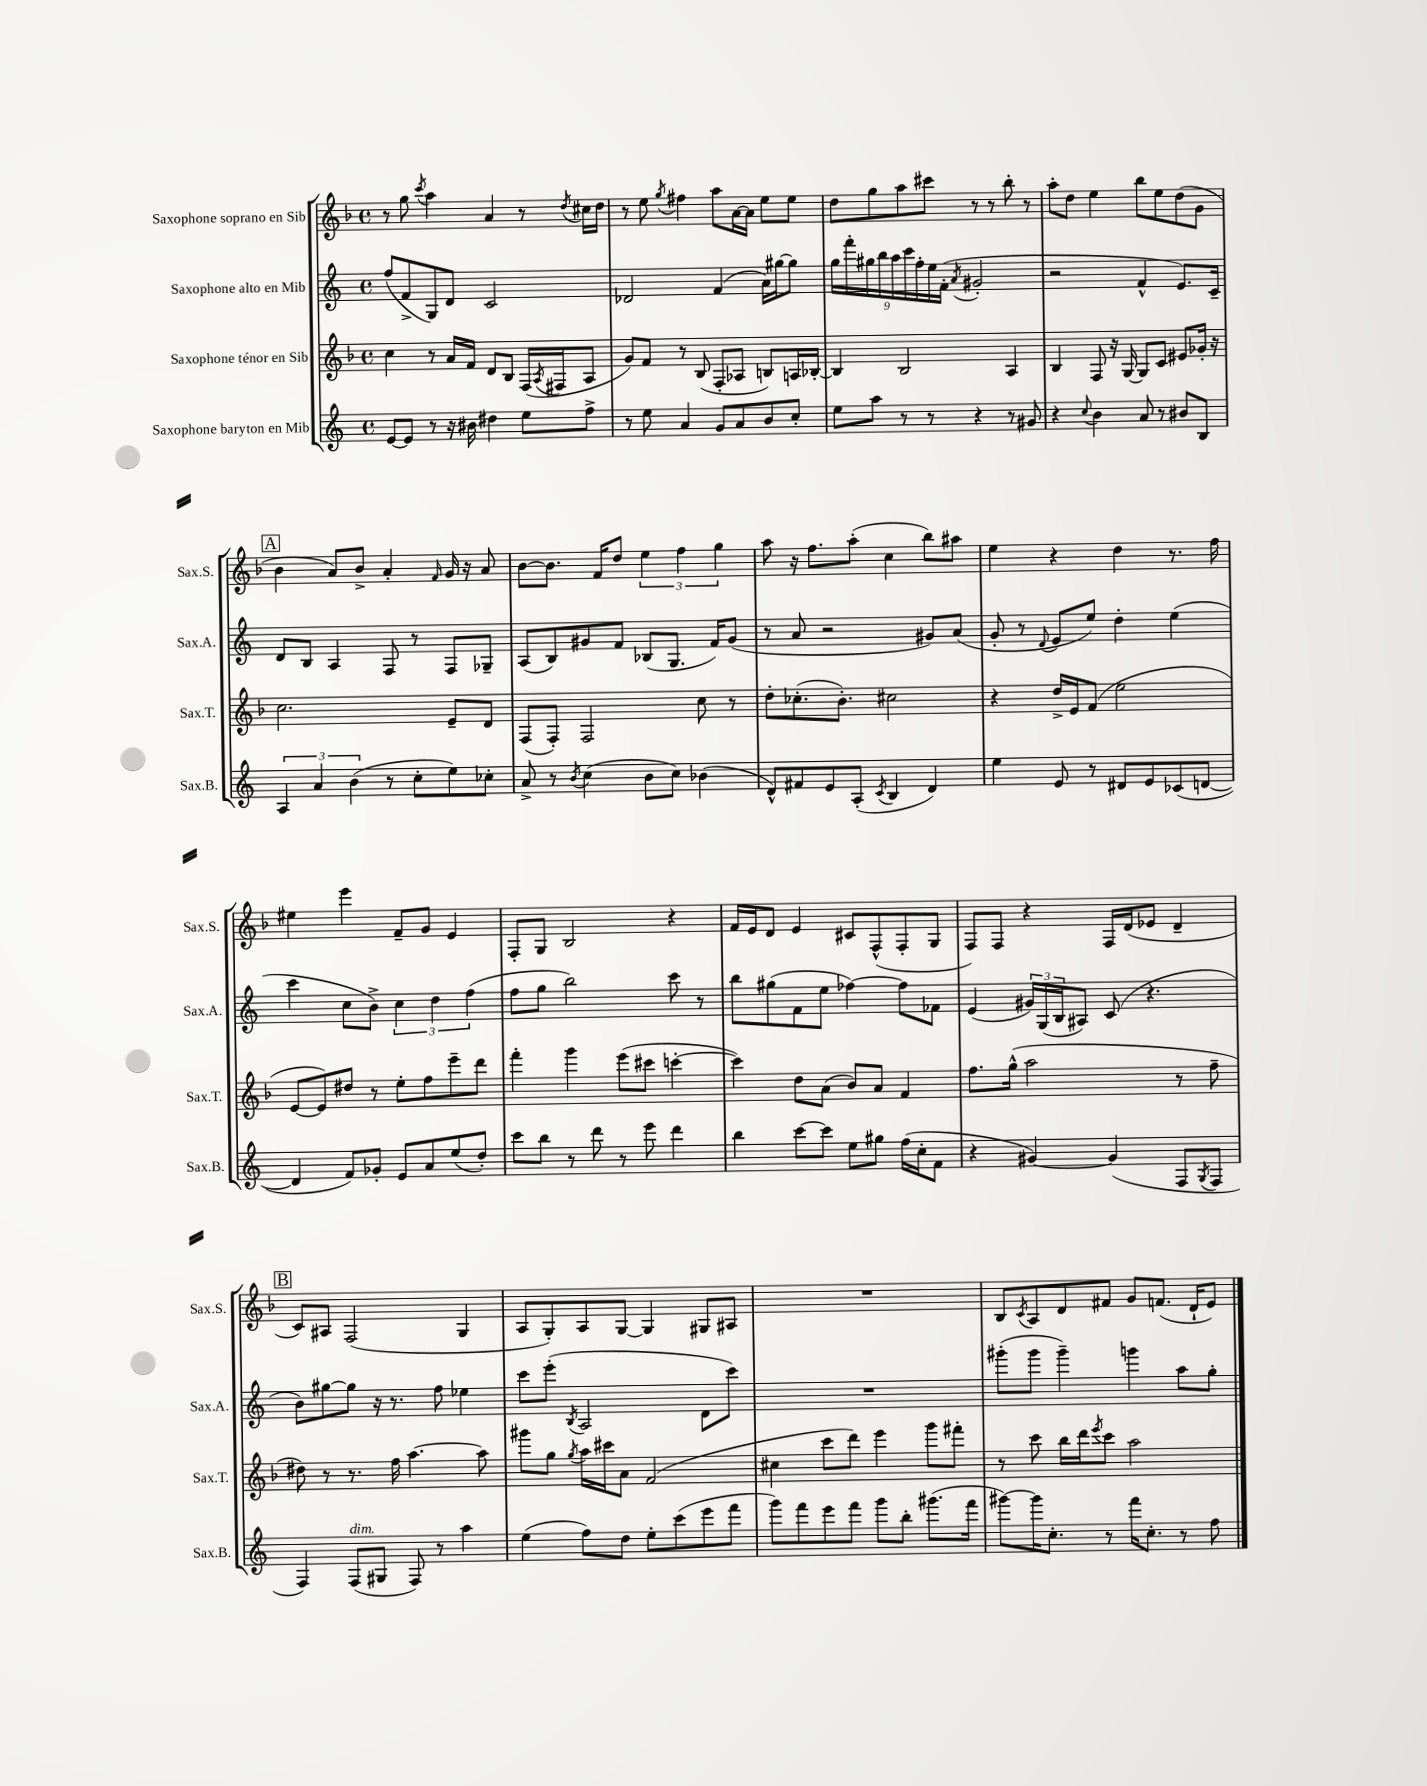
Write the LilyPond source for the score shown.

<<
\new StaffGroup <<
\new Staff = "s0" \with { instrumentName = "Saxophone soprano en Sib" shortInstrumentName = "Sax.S." } {
    \clef treble \key f \major \defaultTimeSignature \time 4/4
    r8 g''8 \acciaccatura { c'''8 } a''4 a'4 r8 \acciaccatura { d''8 } cis''16 d''16 |
    r8 e''8 \acciaccatura { g''8 } fis''4 a''8 a'16~ a'16 e''8 e''8 |
    d''8 g''8 a''8 cis'''8 r8 r8 bes''8-. r8 |
    a''8-. d''8 e''4 bes''8 e''8 d''8( g'8 |
    \mark \markup { \box "A" } bes'4 a'8) bes'8-> a'4-. \grace { f'16 } g'16 r16 a'8 |
    bes'8~ bes'8. f'16 d''8 \tuplet 3/2 { e''4 f''4 g''4 } |
    a''8 r16 f''8. a''8-.( c''4 bes''8) ais''8 |
    e''4 r4 d''4 r8. f''16 |
    eis''4 e'''4 f'8-- g'8 e'4 |
    f8-. g8 bes2 r4 |
    f'16 e'16 d'8 e'4 cis'8 f8-^( f8-. g8 |
    f8) f8 r4 f16 d'16( ees'8 d'4-- |
    \mark \markup { \box "B" } c'8) ais8 f2( g4 |
    a8 g8-.) a8 g8~ g4 gis8 ais8 |
    R1 |
    bes8 \acciaccatura { c'8 } a8 d'8 fis'8 g'8 f'8.( d'16-! e'8) \bar "|." |
}
\new Staff = "s1" \with { instrumentName = "Saxophone alto en Mib" shortInstrumentName = "Sax.A." } {
    \clef treble \key c \major \defaultTimeSignature \time 4/4
    f''8( f'8-> g8) d'8 c'2 |
    des'2 f'4( a'16) gis''16~ gis''8 |
    \tuplet 9/8 { g''16 f'''16-. gis''16 b''16 a''16 c'''16 f''16-. e''16 f'16-.( } \acciaccatura { a'8 } gis'2-. |
    r2 f'4-^ e'8.) c'16-- |
    \mark \markup { \box "A" } d'8 b8 a4 f8 r8 f8 ges8-- |
    a8( b8) gis'8 f'8 bes8( g8. f'16) gis'8( |
    r8 a'8 r2 gis'8) a'8( |
    g'8-. r8 \appoggiatura { d'8 } e'8 e''8) d''4-. e''4( |
    c'''4 c''8 b'8->) \tuplet 3/2 { c''4 d''4 f''4( } |
    f''8 g''8 b''2) c'''8 r8 |
    b''8 gis''8( f'8 e''8 fes''4~) fes''8 fes'8 |
    e'4( \tuplet 3/2 { gis'16) g16( b16 } ais8) c'8( r4. |
    \mark \markup { \box "B" } b'8) gis''8~ gis''8 r16 r8. f''8 ees''4 |
    c'''8 e'''8-.( \acciaccatura { b8 } a2 d'8 c'''8) |
    R1 |
    gis'''8-.( gis'''8 gis'''4--) g'''4 a''8 g''8-. \bar "|." |
}
\new Staff = "s2" \with { instrumentName = "Saxophone ténor en Sib" shortInstrumentName = "Sax.T." } {
    \clef treble \key f \major \defaultTimeSignature \time 4/4
    c''4 r8 a'16 f'16 d'8 bes8 f16( \acciaccatura { a8 } fis16 a8 |
    g'8) f'8 r8 bes8( f8-. aes8 b8) a16 bes16~-. |
    bes4 bes2 a4 |
    bes4 f8 r16 g16~ g8 c'8 eis'8 ges'16-. r16 |
    \mark \markup { \box "A" } c''2. e'8-- d'8 |
    f8( f8-.) f2 c''8 r8 |
    d''8-. ces''8.-.( bes'8.-.) cis''2 |
    r4 d''16-> e'16 f'8( e''2 |
    e'8~ e'8) dis''8 r8 e''8-. f''8 e'''8-- d'''8 |
    f'''4-. g'''4 e'''8( cis'''8 c'''4~-. |
    c'''4) d''8 a'8( bes'8) a'8 f'4 |
    f''8. g''16-^( a''2 r8 f''8-- |
    \mark \markup { \box "B" } dis''8) r8 r8. f''16 a''4.~ a''8 |
    gis'''8 g''8 \acciaccatura { g''8 } a''16 cis'''16 a'8 f'2( |
    cis''4 c'''8 d'''8) e'''4 g'''8 fis'''8-. |
    r8 c'''8 bes''16 d'''16 \acciaccatura { e'''8 } c'''8 a''2 \bar "|." |
}
\new Staff = "s3" \with { instrumentName = "Saxophone baryton en Mib" shortInstrumentName = "Sax.B." } {
    \clef treble \key c \major \defaultTimeSignature \time 4/4
    e'8~ e'8 r8 r16 bis'16 dis''4 e''8 f''8-> |
    r8 e''8 a'4 g'8 a'8 b'8 c''8-. |
    e''8 a''8 r8 r8 r4 r8 gis'8 |
    r4 \appoggiatura { c''8 } b'4 a'8 r8 bis'8 b8 |
    \mark \markup { \box "A" } \tuplet 3/2 { a4 a'4 b'4( } r8 c''8-. e''8) ces''8-. |
    a'8-> r8 \acciaccatura { b'8 } c''4( b'8 c''8) bes'4( |
    d'8-^) fis'8 e'8 a8-.( \acciaccatura { c'8 } b4 d'4) |
    e''4 e'8 r8 dis'8 e'8 ces'8( d'8~ |
    d'4 f'8) ges'8-. e'8 a'8 e''8( d''8-.) |
    c'''8 b''8 r8 d'''8 r8 e'''8 d'''4 |
    b''4 c'''8~ c'''8 e''8 gis''8 f''16( c''16-. f'8 |
    r4 gis'4~) gis'4( f8 \acciaccatura { g8 } f8 |
    \mark \markup { \box "B" } f4) f8^\markup { \italic "dim." }( gis8 f8) r8 a''4 |
    e''4( f''8) d''8 e''8-. c'''8( e'''8 f'''8 |
    g'''8) f'''8 e'''8 f'''8 g'''8 b''8-. gis'''8.( f'''16 |
    gis'''8~) gis'''16 c''8.-. r8 f'''16 c''8.-. r8 f''8 \bar "|." |
}
>>
>>
\layout { \context { \Score \remove "Bar_number_engraver" } }
